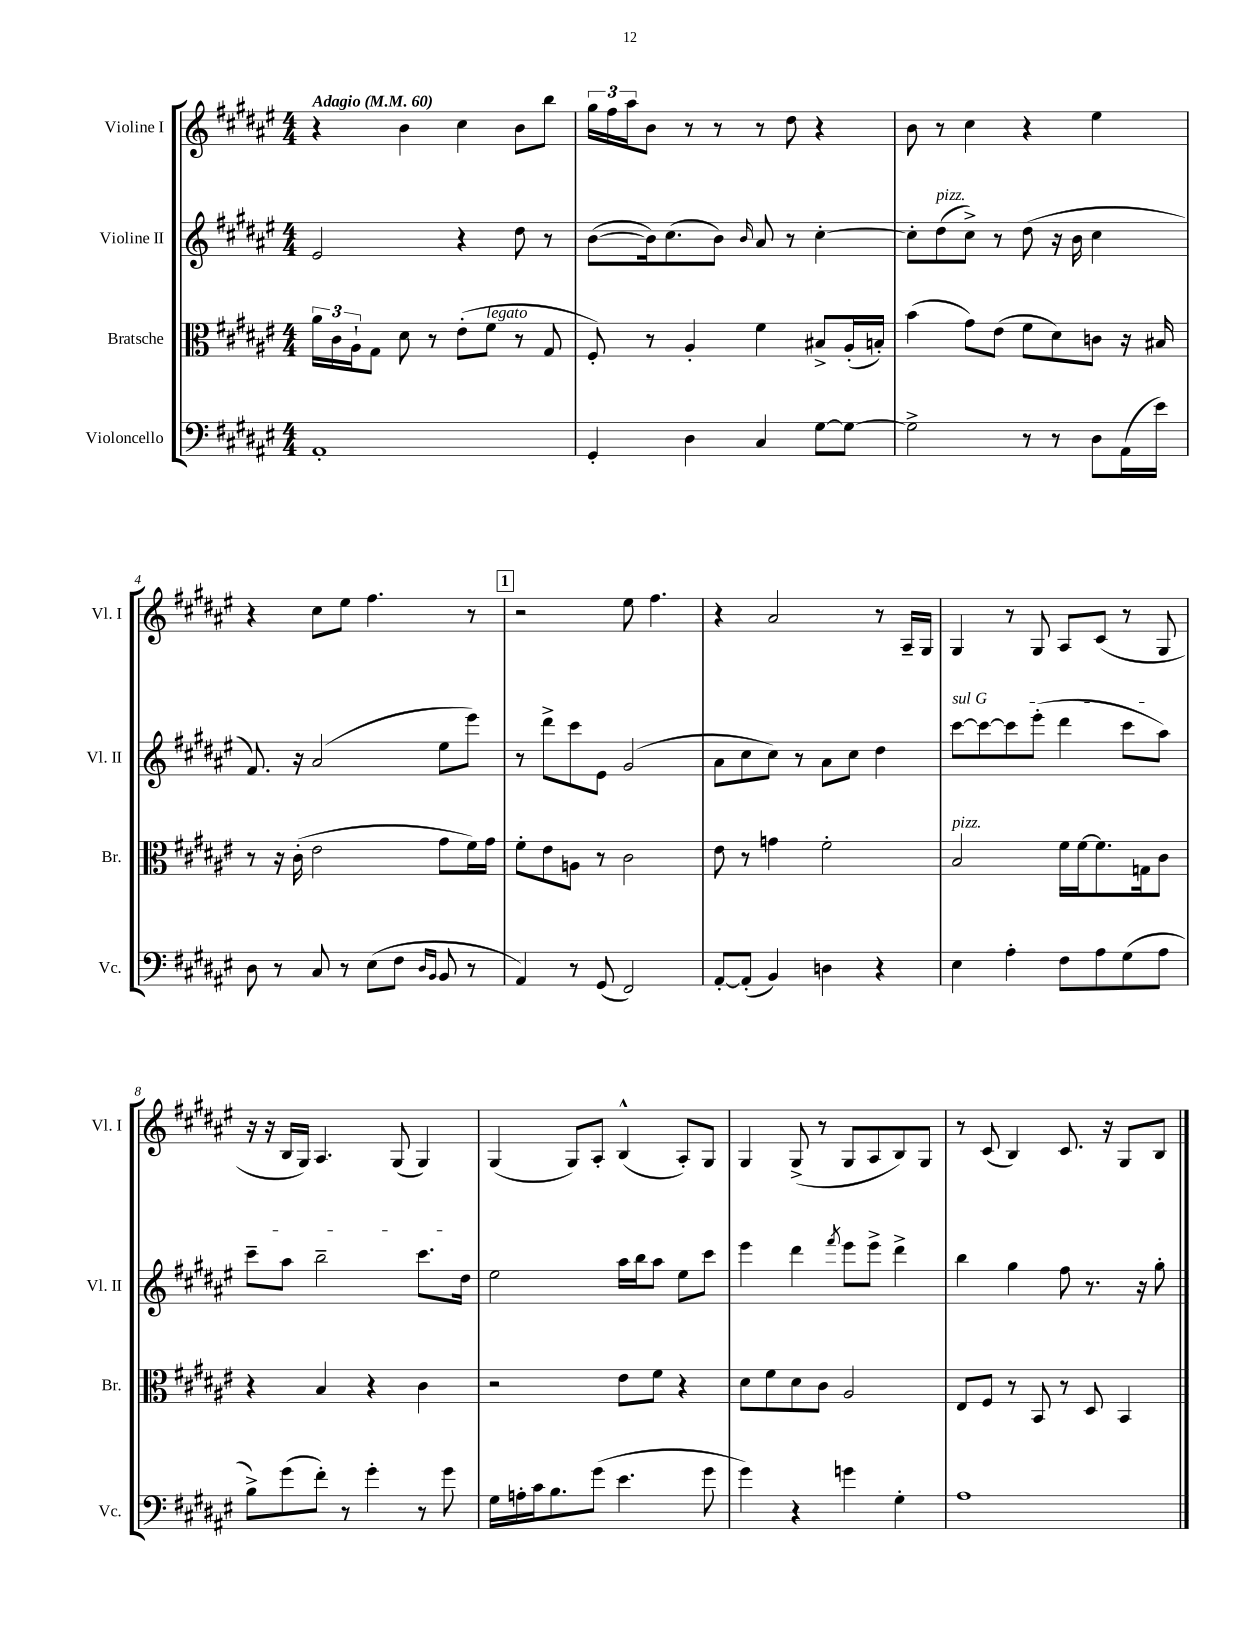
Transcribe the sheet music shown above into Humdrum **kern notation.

**kern	**kern	**kern	**kern
*staff4	*staff3	*staff2	*staff1
*clefF4	*clefC3	*clefG2	*clefG2
*k[f#c#g#d#a#e#]	*k[f#c#g#d#a#e#]	*k[f#c#g#d#a#e#]	*k[f#c#g#d#a#e#]
*M4/4	*M4/4	*M4/4	*M4/4
*MM60	*MM60	*MM60	*MM60
1AA#'	24a#	2e#	4r
.	24c#	.	.
.	24A#`	.	.
.	8G#	.	.
.	8d#	.	4b
.	8r	.	.
.	(8e#'	4r	4cc#
.	8f#	.	.
.	8r	8dd#	8b
.	8G#	8r	8bb
=	=	=	=
4GG#'	8F#')	([8b	24gg#
.	.	.	24ff#
.	.	.	24aa#
.	8r	16b])	8b
.	.	(8.cc#	.
4D#	4A#'	.	8r
.	.	8b)	8r
.	.	16qqb	.
4C#	4f#	8a#	8r
.	.	8r	8dd#
[8G#	8B#^	[4cc#'	4r
8G#_	(16A#'	.	.
.	16B')	.	.
=	=	=	=
2G#^]	(4b	8cc#']	8b
.	.	(8dd#	8r
.	8g#)	8cc#^)	4cc#
.	(8e#	8r	.
8r	8f#	(8dd#	4r
8r	8d#)	16r	.
.	.	16b	.
8D#	8c	4cc#	4ee#
(16AA#	16r	.	.
16e#)	16B#	.	.
=	=	=	=
8D#	8r	8.f#)	4r
8r	16r	.	.
.	(16c#'	16r	.
8C#	2e#	(2a#	8cc#
8r	.	.	8ee#
(8E#	.	.	4.ff#
8F#	.	.	.
16qqD#	.	.	.
16qqBB	.	.	.
8BB	8g#	8ee#	.
8r	16f#)	8eee#)	8r
.	16g#	.	.
=	=	=	=
4AA#)	8f#'	8r	2r
.	8e#	8ddd#^	.
8r	8A	8ccc#	.
(8GG#	8r	8e#	.
2FF#)	2c#	(2g#	8ee#
.	.	.	4.ff#
=	=	=	=
[8AA#'	8e#	8a#	4r
(8AA#']	8r	8cc#	.
4BB)	4g	8cc#)	2a#
.	.	8r	.
4D	2f#'	8a#	.
.	.	8cc#	.
4r	.	4dd#	8r
.	.	.	16A#~
.	.	.	16G#
=	=	=	=
4E#	2B	[8ccc#	4G#
.	.	8ccc#_	.
4A#'	.	8ccc#]	8r
.	.	(8eee#'	8G#
8F#	16f#	4ddd#	8A#
.	[16f#	.	.
8A#	8.f#]	.	(8c#
(8G#	.	8ccc#	8r
.	16G	.	.
8A#	8c#	8aa#)	8G#
=	=	=	=
8B^)	4r	8ccc#~	16r
.	.	.	16r
(8g#	.	8aa#	16B
.	.	.	16G#)
8f#')	4B	2bb~	4.A#
8r	.	.	.
4g#'	4r	.	.
.	.	.	(8G#
8r	4c#	8.ccc#	4G#)
8g#	.	.	.
.	.	16dd#	.
=	=	=	=
16G#	2r	2ee#	(4G#
16A'	.	.	.
16c#	.	.	.
8.B	.	.	.
.	.	.	8G#)
(8g#	.	.	8A#'
4.e#	8e#	16aa#	(4B^^
.	.	16bb	.
.	8f#	8aa#	.
.	4r	8ee#	8A#')
8g#	.	8ccc#	8G#
=	=	=	=
4g#)	8d#	4eee#	4G#
.	8f#	.	.
4r	8d#	4ddd#	(8G#^
.	8c#	.	8r
.	.	8qfff#	.
4g	2A#	8eee#	8G#
.	.	8eee#^	8A#
4G#'	.	4ddd#^	8B)
.	.	.	8G#
=	=	=	=
1A#	8E#	4bb	8r
.	8F#	.	(8c#
.	8r	4gg#	4B)
.	8BB	.	.
.	8r	8ff#	8.c#
.	8D#	8.r	.
.	.	.	16r
.	4BB	.	8G#
.	.	16r	.
.	.	8gg#'	8B
==	==	==	==
*-	*-	*-	*-
